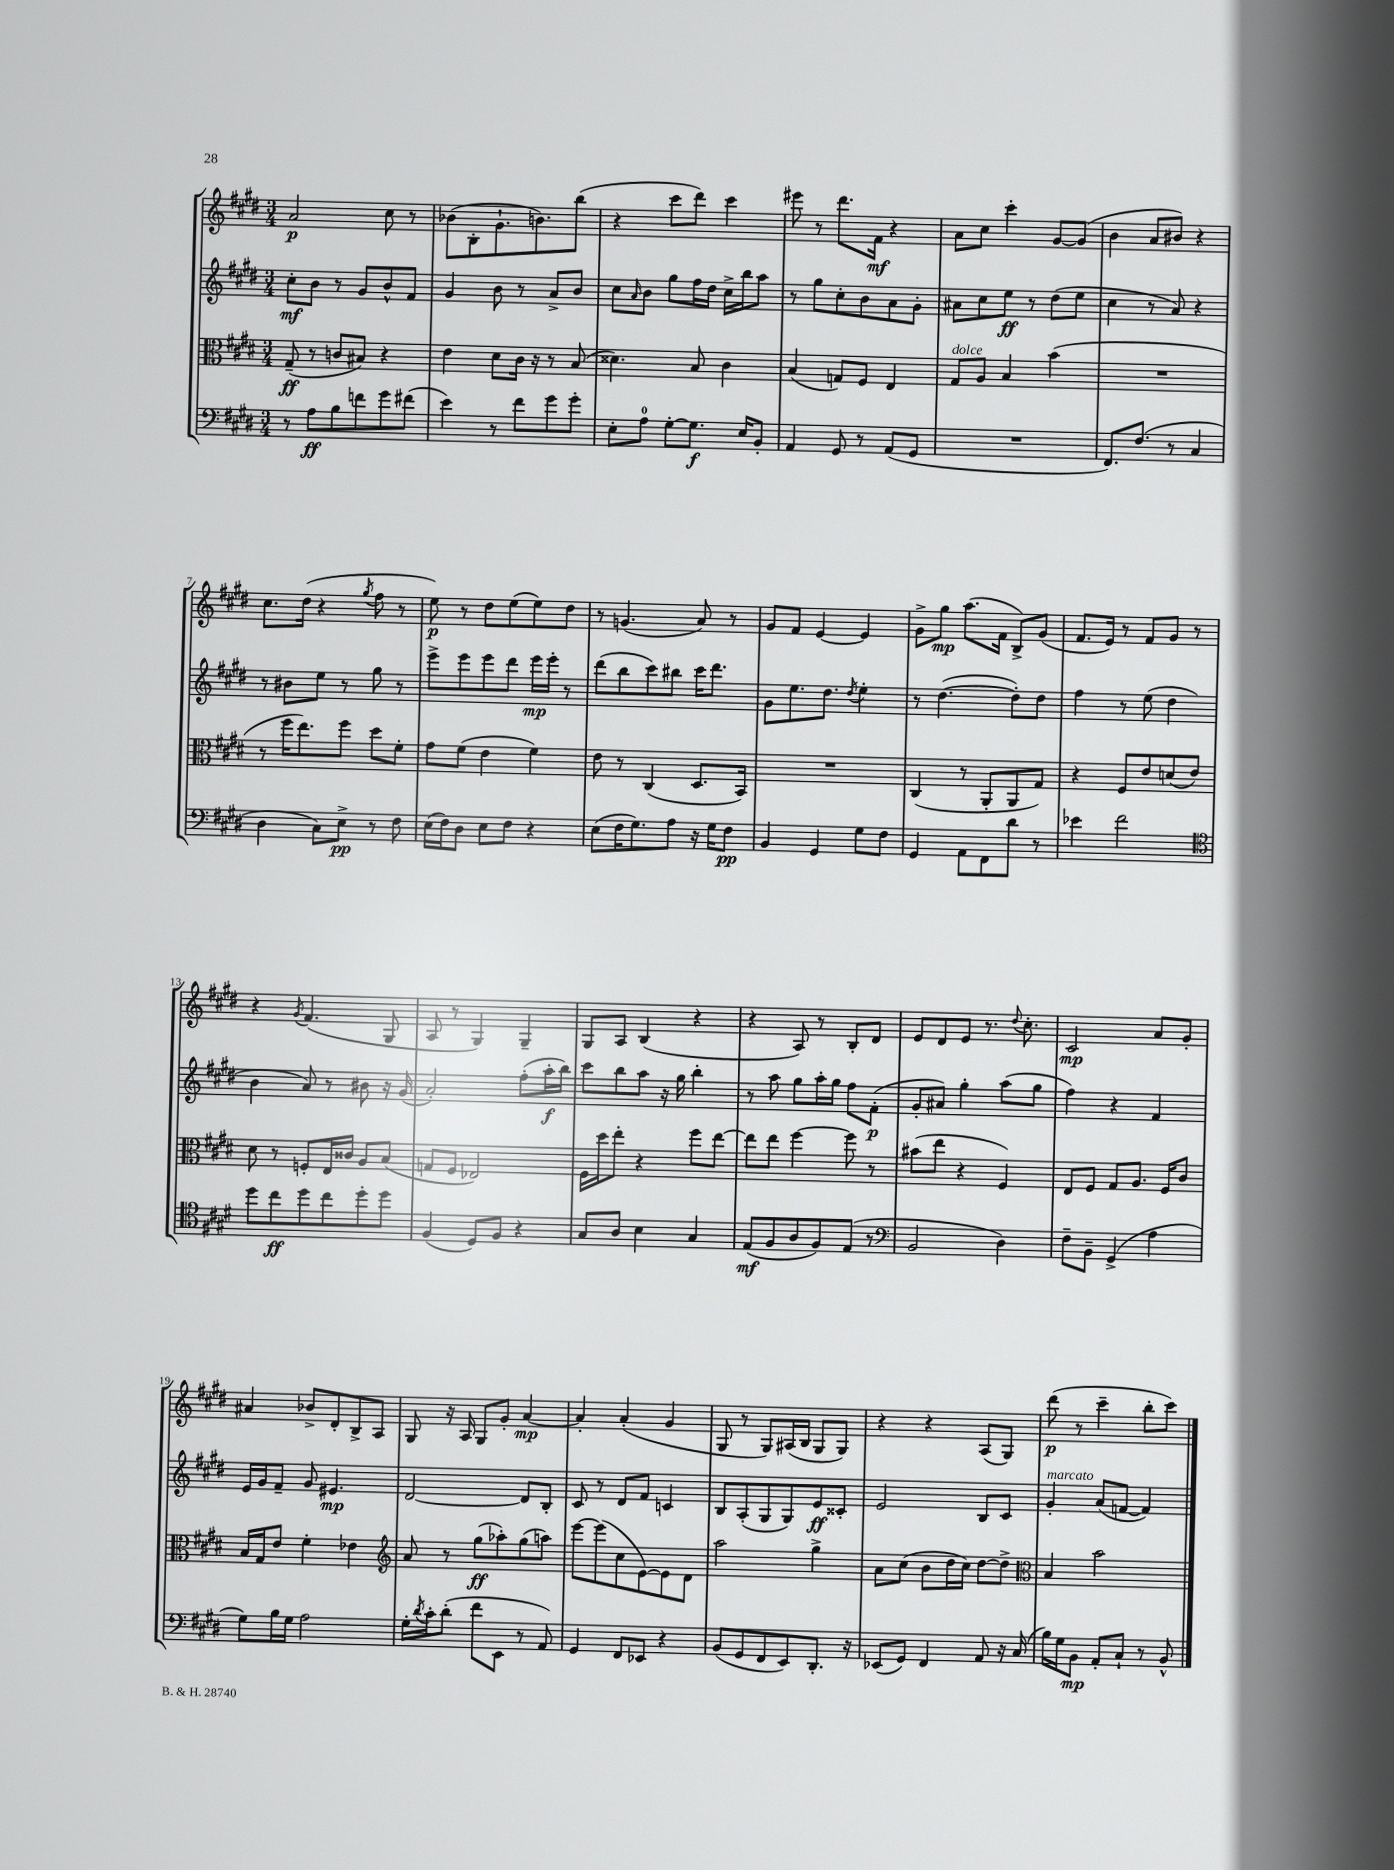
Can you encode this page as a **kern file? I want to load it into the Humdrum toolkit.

**kern	**kern	**kern	**kern
*staff4	*staff3	*staff2	*staff1
*clefF4	*clefC3	*clefG2	*clefG2
*k[f#c#g#d#]	*k[f#c#g#d#]	*k[f#c#g#d#]	*k[f#c#g#d#]
*M3/4	*M3/4	*M3/4	*M3/4
8r	(8G#~	8cc#'	2a
8A	8r	8b	.
8B	8c	8r	.
8f	8B#)	8g#	.
8g#	4r	8b^^	8cc#
(8f#	.	8f#	8r
=	=	=	=
4e)	4e	4g#	(8b-
.	.	.	8B'
8r	8d#	8b	8.g#`
8f#	16c#	8r	.
.	16r	.	8.b)
8g#	8r	8a^	.
8g#'	(8B	8b	(8bb
=	=	=	=
8E'	4.d##)	8cc#	4r
.	.	16qqa	.
8A	.	8b	.
[8G#'	.	8gg#	8ccc#
8.G#]	8B	16ff#	8ddd#)
.	.	16dd#	.
.	4c#	16cc#^	4ccc#
16E	.	16bb	.
8BB'	.	8aa	.
=	=	=	=
4AA	(4B	8r	8eee#
.	.	8gg#	8r
8GG#	8G)	8cc#'	8.ddd#
8r	8F#	8b	.
.	.	.	16f#
(8AA	4E	8a	4r
8GG#	.	8g#'	.
=	=	=	=
2.r	8G#	8a#	8a
.	8A	8cc#	8cc#
.	4B	8ee	4ccc#'
.	.	8r	.
.	(4b	(8dd#	[8g#
.	.	8ee	(8g#]
=	=	=	=
8.FF#)	2.r	4cc#	4b
(8.F#	.	.	.
.	.	8r	8a
8r	.	8a)	8b#)
4C#	.	4r	4r
=	=	=	=
4D#	8r	8r	8.cc#
.	16ff#	8b#	.
.	8.ee)	.	(16dd#
8C#)	.	8ee	4r
8E^	8ff#	8r	.
.	.	.	8qgg#
8r	8dd#	8gg#	8ff#
8F#	8f#'	8r	8r
=	=	=	=
(16E	8g#	8eee^	8ee)
16F#)	.	.	.
8D#	(8f#	8eee	8r
8E	4e	8eee	8dd#
8F#	.	8ddd#	(8ee
4r	4f#)	16eee	8ee)
.	.	16eee'	.
.	.	8r	8dd#
=	=	=	=
(8E	8e	(8ddd#	8r
16F#	8r	8bb	(4.g
8.G#)	.	.	.
.	(4C#	8ccc#)	.
8A	.	8bb#	.
16r	8.D#	16ccc#	8a)
16G#	.	8.ddd#	.
8F#	.	.	8r
.	16BB)	.	.
=	=	=	=
4BB	2.r	8g#	8g#
.	.	8.ee	8f#
4GG#	.	.	[4e
.	.	8.dd#	.
.	.	8qdd#	.
8G#	.	4ee'	4e]
8F#	.	.	.
=	=	=	=
4GG#	(4C#	8r	8g#^
.	.	([4.dd#	8gg#
8AA	8r	.	(8.aa
8FF#	8AA'	.	.
.	.	.	16f#
8d#	8AA	8dd#'])	8B^)
8r	8G#)	8dd#	(8g#
=	=	=	=
4e-	4r	4ff#	8.f#
.	.	.	16e)
2f#	8F#	8r	8r
.	8e	(8ee	8f#
.	(8d	4dd#	8g#
.	8e)	.	8r
=	=	=	=
*clefC4	*	*	*
8dd#	8d#	4b	4r
8cc#	8r	.	.
.	.	.	8qg#
8dd#	8F'	8a)	(4.f#
8cc#	16E	8r	.
.	16c##	.	.
8dd#'	8A	8b#	.
8dd#	(8B	16r	8G#
.	.	(16g#	.
=	=	=	=
(4F#	8G	2a')	8A
.	8F#	.	8r
8D#)	2E-)	.	4G#)
8F#	.	.	.
4r	.	(8ff#'	4G#~
.	.	16aa'	.
.	.	16bb)	.
=	=	=	=
8G#	16F#	8ccc#	8G#
.	16dd#	.	.
8A	8ee'	8bb	8A
4B	4r	8aa	(4B
.	.	16r	.
.	.	16gg#	.
4G#	8ff#	4bb'	4r
.	[8ee	.	.
=	=	=	=
(8E	8ee]	8r	4r
8F#	8ee	8aa	.
8A	[4ff#	8gg#	8A)
8F#)	.	16aa'	8r
.	.	16gg#	.
(8E	8ff#]	8ff#	8B'
8r	8r	(8f#'	8d#
=	=	=	=
*clefF4	*	*	*
2BB	(8b#	8g#'	8e
.	8ee	8a#)	8d#
.	4r	4gg#'	8e
.	.	.	8.r
4D#)	4F#)	(8aa	.
.	.	.	8qqdd#
.	.	.	8.cc#'
.	.	8gg#	.
=	=	=	=
8F#~	8E	4ff#)	2c#
8BB~	8F#	.	.
(4GG#^	8G#	4r	.
.	8.A	.	.
4A	.	4f#	8a
.	16F#	.	.
.	8c#	.	8g#'
=	=	=	=
8G#)	16B	16e	4a#
.	16G#	16g#	.
16B	8e	8f#~	.
16G#	.	.	.
2A	4f#'	8g#	8b-^
.	.	4.e#	8d#'
.	4e-	.	8B^
.	.	.	8A
=	=	=	=
*	*clefG2	*	*
16G#'	8a	[2d#	8G#
8qd#	.	.	.
16c#'	.	.	.
(8d#'	8r	.	16r
.	.	.	16A
8f#	(8gg#	.	8G#
8EE	8aa-')	.	8g#'
8r	(8gg#	8d#]	[4a
8AA)	8aa)	8B'	.
=	=	=	=
4GG#	[8eee	8c#	4a']
.	(8eee]	8r	.
8FF#	8cc#	8d#	(4a'
8EE-	[8e)	8f#	.
4r	8e]	4c	4g#
.	8d#	.	.
=	=	=	=
(8BB	2aa	8B	8G#
8GG#	.	(8A'	8r
8FF#	.	8G#	8G#)
8EE)	.	8G#)	(16A#
.	.	.	16B
8.DD#'	4gg#^	8e	8G#
.	.	8c##'	8G#)
16r	.	.	.
=	=	=	=
(8EE-	8a	2e	4r
8GG#)	(8cc#	.	.
4FF#	8b	.	4r
.	16dd#	.	.
.	16cc#)	.	.
8AA	[8dd#	8B	(8A
16r	8dd#^]	8c#	8G#)
(16C#	.	.	.
=	=	=	=
*	*clefC3	*	*
16B)	4B	4g#'	(8ddd#
16G#	.	.	.
8BB	.	.	8r
8AA'	2b	(8a	4ccc#~
8C#`	.	[8f	.
8r	.	4f])	8bb'
8BB^^	.	.	8ccc#)
==	==	==	==
*-	*-	*-	*-
